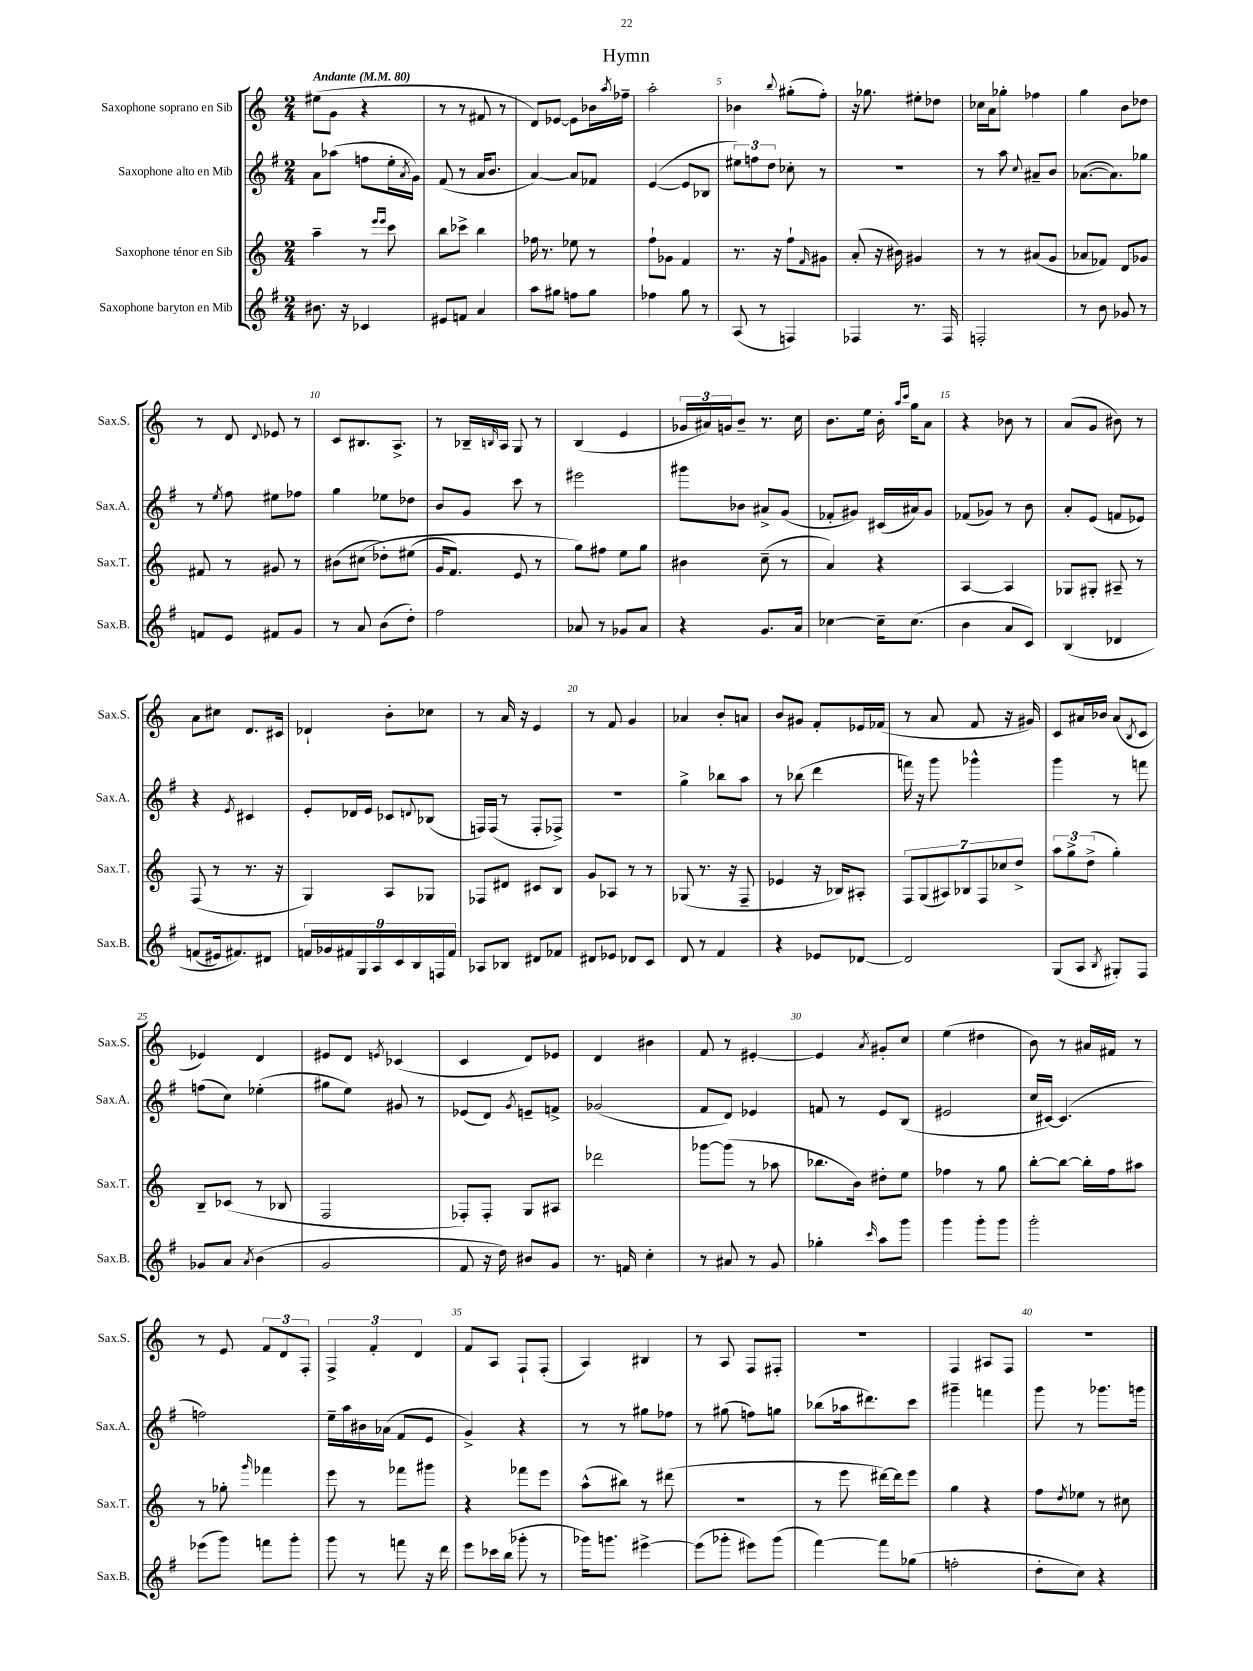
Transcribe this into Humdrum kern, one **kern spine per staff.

**kern	**kern	**kern	**kern
*staff4	*staff3	*staff2	*staff1
*clefG2	*clefG2	*clefG2	*clefG2
*k[f#]	*k[]	*k[f#]	*k[]
*M2/4	*M2/4	*M2/4	*M2/4
*MM80	*MM80	*MM80	*MM80
8.b#	4aa~	8a	(8ee#
.	.	(8aa-	8g
16r	.	.	.
4c-	8r	8ff	4r
.	16qqeee	.	.
.	16qqeee	.	.
.	8ccc	16ee'	.
.	.	8qa	.
.	.	16g)	.
=	=	=	=
8e#	8bb	(8f#	8r
8f	8ccc-^	8r	8r
4a	4bb	16a	8f#
.	.	8.b	.
.	.	.	8r
=	=	=	=
8aa	16ff-	[4a)	8d)
.	8.r	.	.
8gg#	.	.	[8e-
8ff	8ee-	8a]	8e-]
8gg#	8r	8f-	16b-
.	.	.	8qaa
.	.	.	16ff-~
=	=	=	=
4ff-	8ff`	([4e	2aa'
.	8g-	.	.
8gg	4f	8e]	.
8r	.	8B-	.
=	=	=	=
(8A	8.r	12ee#)	4b-
.	.	12ff	.
8r	.	.	.
.	.	12dd	.
.	16r	.	.
.	.	.	8qqbb
4F)	8ff`	8cc-'	(8gg#'
.	16qqf	.	.
.	8g#	8r	8ff')
=	=	=	=
4F-	(8a'	2r	16r
.	.	.	8.gg-
.	16r	.	.
.	16b#)	.	.
8.r	4g#	.	8ee#'
.	.	.	8dd-
16F-	.	.	.
=	=	=	=
2F'	8r	8r	16cc-
.	.	.	16a
.	8r	8aa	8gg-'
.	.	8qqcc	.
.	(8a#	8a#~	4ff-
.	8g	8b	.
=	=	=	=
8r	8a-	([8.a-	4gg
8b	8f-)	.	.
.	.	8.a-])	.
8g-	8d	.	8b
8r	8g-	8gg-	8dd-
=	=	=	=
8f	8f#	8r	8r
.	.	8qee	.
8e	8r	8ff#	8d
.	.	.	8qqd
8f#	8g#	8ee#	8e-
8g	8r	8ff-	8r
=	=	=	=
8r	(8b#	4gg	8c
8a	&(8cc#	.	8.B#
(8b	8dd-')	8ee-	.
.	.	.	8.A^
8dd')	(8ee#	8dd-	.
=	=	=	=
2ff#	16g	8b	8r
.	8.f)	.	.
.	.	8g	16B-~
.	.	.	16qqB
.	.	.	16A
.	8e	8ccc	8G
.	8r	8r	8r
=	=	=	=
8a-	8gg&)	2eee#	(4B
8r	8ff#	.	.
8g-	8ee	.	4e
8a-	8gg	.	.
=	=	=	=
4r	4b#	8ggg#	24g-
.	.	.	24a#)
.	.	.	24g
.	.	8b-	8b~
8.g	(8cc~	8a#^	8.r
.	8r	(8g	.
16a	.	.	16cc
=	=	=	=
[4cc-	4a)	8f-'	8.b
.	.	8g#)	.
.	.	.	16ee
16cc-~]	4r	(16c#	16b'
.	.	.	16qqaa
.	.	.	16qqccc
(8.cc-	.	16a#)	16gg
.	.	8g#	8a
=	=	=	=
4b	[4A	(8f-	4r
.	.	8g-)	.
8a	4A]	8r	8b-
8c)	.	8b	8r
=	=	=	=
&(4B	8G-	8a'	(8a
.	8G#'	(8e	8g
4d-	8A#~	8f	8b#)
.	8r	8e-)	8r
=	=	=	=
(8f	(8F	4r	8a
16e#)	8r	.	8cc#
8.f#&)	.	.	.
.	.	8qe	.
.	8.r	4c#	8.d
8d#	.	.	.
.	16r	.	16c#
=	=	=	=
18f	4G)	8e'	4d-`
18g-	.	.	.
18f#	.	.	.
.	.	16d-	.
18G	.	.	.
.	.	16e	.
18A	.	.	.
.	8A	8c-	8b'
18c	.	.	.
18B	.	.	.
.	.	8qqd	.
.	8G-	(8B-	8cc-
18F	.	.	.
18f#	.	.	.
=	=	=	=
8A-	8F-	16F)	8r
.	.	(16F	.
8B-	8d#	8r	16a
.	.	.	16r
8d#	8c#	8F'	4e
8f-	8B	8F-^)	.
=	=	=	=
8d#	8g	2r	8r
8e-	8A-	.	8f
8d-	8r	.	4g
8c	8r	.	.
=	=	=	=
8d	(8G-	4gg^	4a-
8r	8.r	.	.
4f#	.	8bb-	8b'
.	16r	.	.
.	8F~	8aa	8a
=	=	=	=
4r	4e-	8r	8b
.	.	(8bb-	8g#
8e-	16r	4ddd	8f'
.	16B-)	.	.
[8d-	8A#'	.	16e-
.	.	.	(16f-
=	=	=	=
2d-]	14F	16fff)	8r
.	.	16r	.
.	(14G	.	.
.	.	8ggg	8a
.	14A#)	.	.
.	14B-	.	.
.	.	4ggg-^^	8f
.	14F	.	.
.	14cc-	.	.
.	.	.	16r
.	14dd^	.	.
.	.	.	16g#)
=	=	=	=
(8G	12aa	4ggg	8c
.	12gg^	.	.
8A	.	.	16a#
.	(12dd^	.	.
.	.	.	16b-
8qB	.	.	.
8G#')	4gg')	8r	(8a#
.	.	.	8qB
8F#	.	8fff	8c
=	=	=	=
8g-	8B~	(8ff	4e-)
8a	(8c-	8cc)	.
8qa	.	.	.
(4b	8r	(4ee-'	4d
.	8B-	.	.
=	=	=	=
2g	2F	8gg#	8e#
.	.	8ee)	8d
.	.	.	8qe
.	.	8g#	(4c-
.	.	8r	.
=	=	=	=
8f#	8F-')	(8e-	4c
16r	8F-'	8d)	.
16dd)	.	.	.
.	.	8qg	.
8b#	8G	8e~	8d)
8g	8A#	8f^	8e-
=	=	=	=
8.r	2ddd-	(2g-	4d
16f	.	.	.
4cc'	.	.	4b#
=	=	=	=
8r	[8ggg-	8f#	8f
8a#	(8ggg-]	8d)	8r
8r	8r	4e-	[4e#'
8g	8aa-	.	.
=	=	=	=
4gg-'	8.bb-	8f	4e#]
.	.	8r	.
.	16b)	.	.
16qqccc	.	.	8qa
8aa	8dd#'	8e	8g#'
8ggg	8ee	(8B	8cc
=	=	=	=
4ggg	4ff-	2e#	(4ee
8ggg'	8r	.	4dd#
8ggg	8gg	.	.
=	=	=	=
2ggg'	[8bb'	16cc	8b)
.	.	[16c#)	.
.	8bb_	(4.c#]	8r
.	16bb']	.	16a#
.	16ff	.	16f#
.	8aa#	.	8r
=	=	=	=
(8eee-	8r	2ff)	8r
8ggg)	8gg-'	.	8e
.	16qqggg	.	.
8fff	4fff-	.	12f
.	.	.	12d
8ggg'	.	.	.
.	.	.	12F'
=	=	=	=
8ggg	8eee	16ee~	6F^
.	.	16aa	.
8r	8r	16b#	.
.	.	.	6f'
.	.	(16a-	.
8fff	8fff-	8f#	.
.	.	.	6d
16r	8ggg#	8e	.
16ddd	.	.	.
=	=	=	=
8eee	4r	4g^)	8f
16ccc-	.	.	8A
(16bb	.	.	.
8ggg-'	8fff-	4r	8F`
8r	8eee	.	(8F'
=	=	=	=
16ggg-)	(8aa^^	8r	4A)
8.ggg	.	.	.
.	8bb#)	8r	.
[4eee#^	8r	8gg#	4B#
.	(8ddd#	8ff-	.
=	=	=	=
(8eee#]	2r	8r	8r
8ggg-'	.	(8gg#	8A
8eee#)	.	8ff)	8F
(8ggg-	.	8gg	8F#'
=	=	=	=
[4fff#)	8r	(8bb-	2r
.	8eee	16aa-	.
.	.	8.ddd#)	.
8fff#]	[16ddd#)	.	.
.	16ddd#]	.	.
(8gg-	8eee	8ccc	.
=	=	=	=
2ff'	4gg	4ggg#~	4F
.	4r	4fff	8A#
.	.	.	8F
=	=	=	=
8dd'	8ff	8ggg	2r
.	8qdd	.	.
8cc)	8ee-	8r	.
4r	8r	8.ggg-	.
.	8cc#	.	.
.	.	16ggg	.
==	==	==	==
*-	*-	*-	*-
